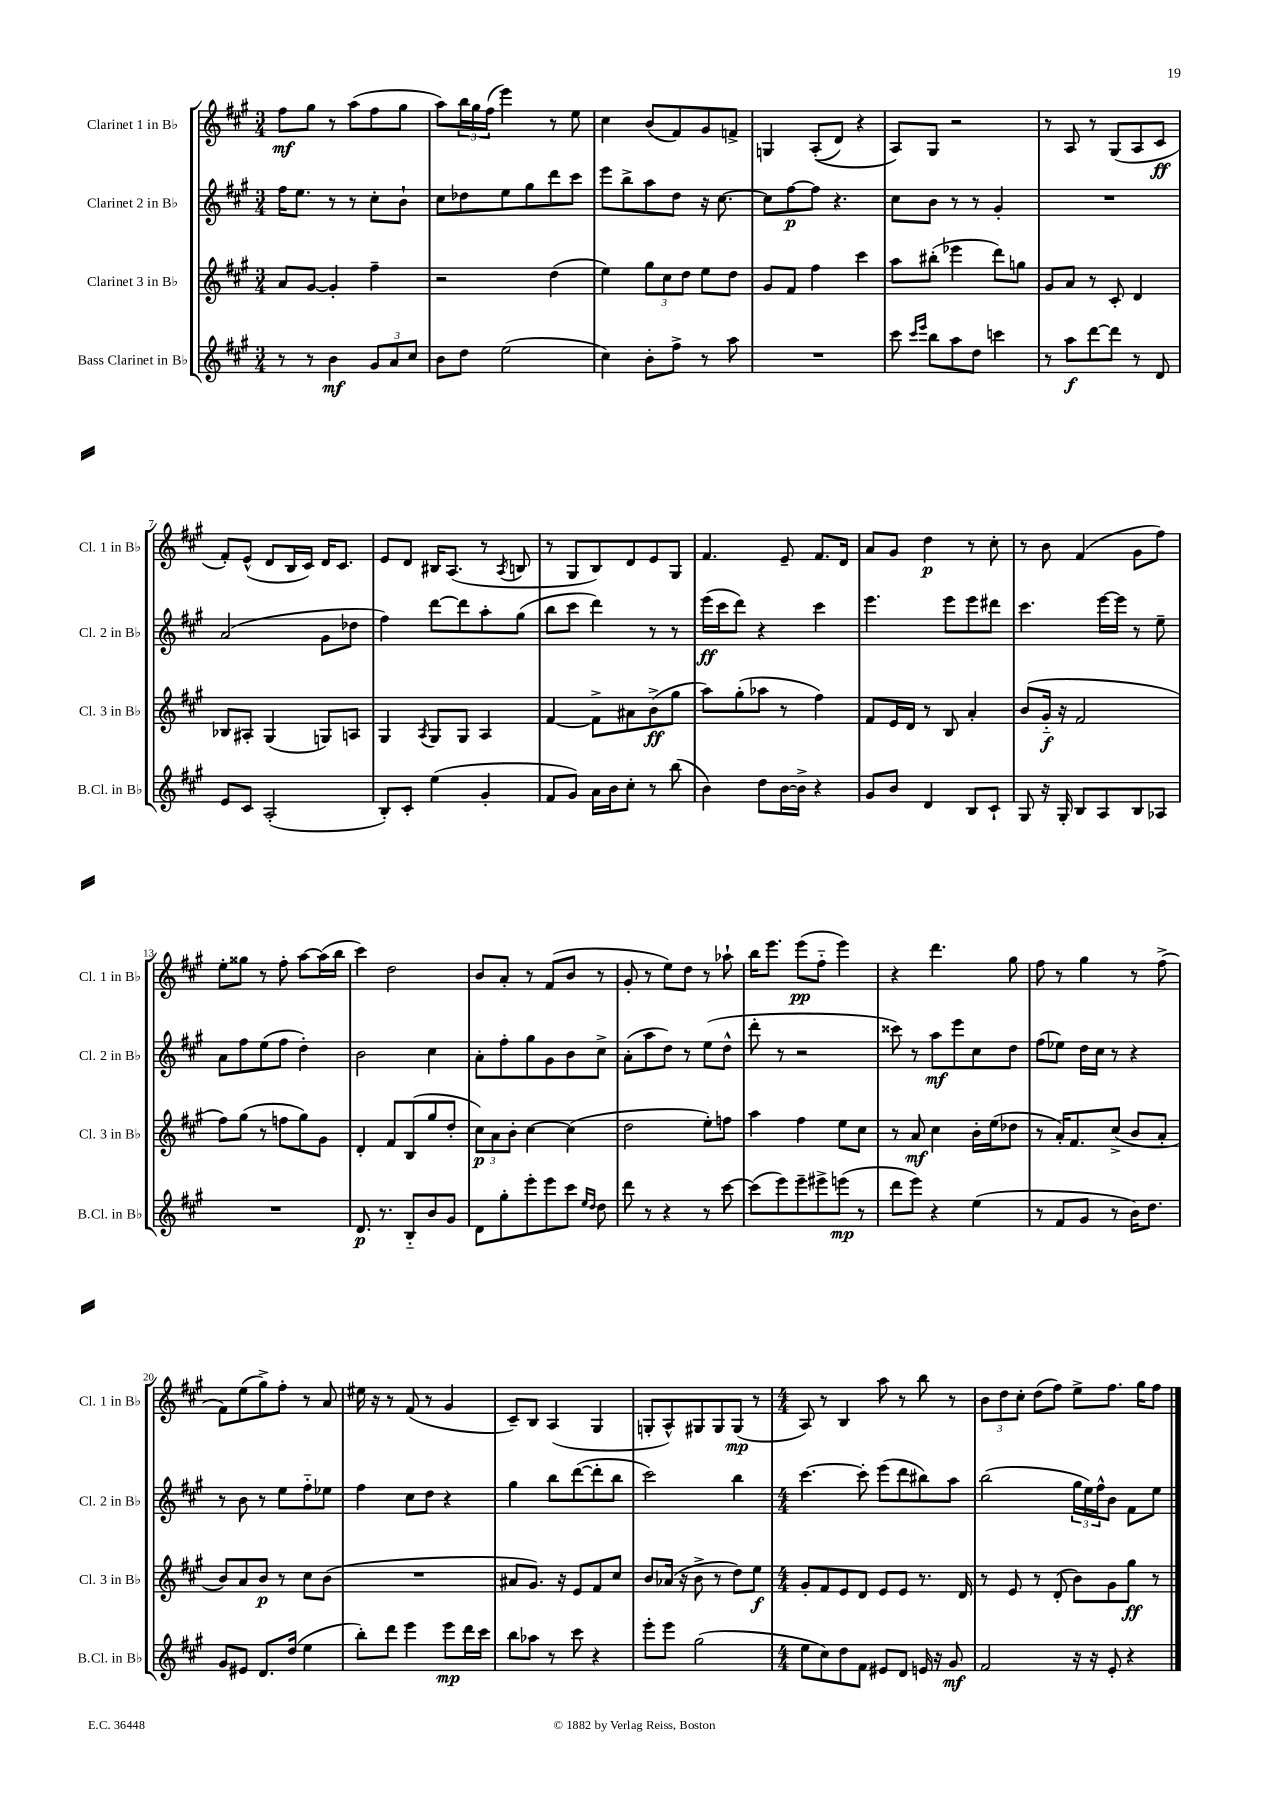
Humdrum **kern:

**kern	**kern	**kern	**kern
*staff4	*staff3	*staff2	*staff1
*clefG2	*clefG2	*clefG2	*clefG2
*k[f#c#g#]	*k[f#c#g#]	*k[f#c#g#]	*k[f#c#g#]
*M3/4	*M3/4	*M3/4	*M3/4
8r	8a/L	16ff#\LK	8ff#\L
.	.	8.ee\J	.
8r	[8g#/J	.	8gg#\J
4b\	4g#'/]	8r	8r
.	.	8r	(8aa\L
12g#/L	4ff#~\	8cc#'\L	8ff#\
12a/	.	.	.
.	.	8b`\J	8gg#\J
12cc#/J	.	.	.
=	=	=	=
8b\L	2r	8cc#\L	8aa\L)
8dd\J	.	8dd-\	24bb\L
.	.	.	24gg#\
.	.	.	(24ff#\JJ
(2ee\	.	8ee\	4eee\)
.	.	8gg#\	.
.	(4dd\	8ddd\	8r
.	.	8ccc#\J	8ee\
=	=	=	=
4cc#\)	4ee\)	8eee\L	4cc#\
.	.	8bb^\	.
8b'\L	12gg#\L	8aa\	(8b/L
.	12cc#\	.	.
8ff#^\J	.	8dd\J	8f#/)
.	12dd\J	.	.
8r	8ee\L	16r	8g#/
.	.	[8.cc#\	.
8aa\	8dd\J	.	8f^/J
=	=	=	=
2.r	8g#/L	8cc#\]L	4G/
.	8f#/J	[8ff#\	.
.	4ff#\	8ff#\]J	&((8A'/L
.	.	4.r	8d/J)
.	4ccc#\	.	4r
=	=	=	=
8ccc#\	8aa\L	8cc#\L	8A/L&)
16qqccc#/LL	.	.	.
16qqeee/JJ	.	.	.
8bb\L	(8bb#'\J	8b\J	8G#/J
8aa\	4eee-\	8r	2r
8dd\J	.	8r	.
4ccc\	8ddd\L)	4g#'/	.
.	8gg\J	.	.
=	=	=	=
8r	8g#/L	2.r	8r
8aa\L	8a/J	.	8A/
[8ddd\	8r	.	8r
8ddd\]J	8c#'/	.	(8G#/L
8r	4d/	.	8A/
8d/	.	.	8c#/J
=	=	=	=
8e/L	8B-/L	(2a/	8f#'/L)
8c#/J	8A#'/J	.	(8e^^/J
(2A'/	(4G#/	.	8d/L
.	.	.	16B/L
.	.	.	16c#/JJ)
.	8G/L)	8g#\L	16d/LK
.	.	.	8.c#/J
.	8A/J	8dd-\J	.
=	=	=	=
8B'/L)	4G#/	4ff#\)	8e/L
8c#'/J	.	.	8d/J
.	8qA/	.	.
(4ee\	8G#/L	[8ddd\L	16B#/LK
.	.	.	(8.A/J
.	8G#/J	8ddd\]	.
4g#'/	4A/	8aa'\	8r
.	.	.	8qA/
.	.	(8gg#\J	8B/
=	=	=	=
8f#/L	[4f#/	8bb\L	8r
8g#/J)	.	8ccc#\J	8G#/L
16a\LL	8f#^\]L	4ddd\)	8B/)
16b\J	.	.	.
8cc#'\J	8a#\	.	8d/
8r	(8b^\	8r	8e/
(8bb\	8gg#\J	8r	8G#/J
=	=	=	=
4b\)	8aa\L)	(16eee\LL	4.f#/
.	.	16ccc#\J	.
.	(8gg#'\	8ddd\J)	.
8dd\L	8aa-\J	4r	.
[16b\L	8r	.	8e~/
16b^\]JJ	.	.	.
4r	4ff#\)	4ccc#\	8.f#/L
.	.	.	16d/Jk
=	=	=	=
8g#/L	8f#/L	4.eee\	8a/L
8b/J	16e/L	.	8g#/J
.	16d/JJ	.	.
4d/	8r	.	4dd\
.	8B/	8eee\L	.
8B/L	4a'/	8eee\	8r
8c#`/J	.	8ddd#\J	8cc#'\
=	=	=	=
8G#/	(8b/L	4.ccc#\	8r
16r	16g#'~/Jk	.	8b\
16G#'/	16r	.	.
8B/L	2f#/	.	(4f#/
8A/	.	[16eee\LL	.
.	.	16eee\]JJ	.
8B/	.	8r	8g#\L
8A-/J	.	8ee~\	8ff#\J)
=	=	=	=
2.r	8ff#\L)	8a\L	8ee'\L
.	(8gg#\J	8ff#\	8gg##\J
.	8r	(8ee\	8r
.	8ff\L	8ff#\J	8ff#'\
.	8gg#\)	4dd'\)	[8aa\L
.	8g#\J	.	(16aa\]L
.	.	.	16bb\JJ
=	=	=	=
8.d/	4d'/	2b\	4ccc#\)
8.r	.	.	.
.	8f#/L	.	2dd\
8B'~/L	(8B/	.	.
8b/	8gg#/	4cc#\	.
8g#/J	8dd'/J	.	.
=	=	=	=
8d\L	12cc#\L)	8a'\L	8b/L
.	12a\	.	.
8gg#'\	.	8ff#'\	8a'/J
.	12b'\J	.	.
8eee'\	[4cc#\	8gg#\	8r
8eee\	.	8g#\	(8f#/L
8ccc#\J	(4cc#\]	8b\	8b/J
16qqee/LL	.	.	.
16qqdd/JJ	.	.	.
8dd\	.	8cc#^\J	8r
=	=	=	=
8ddd\	2dd\	(8a'\L	8g#'/
8r	.	8aa\	8r
4r	.	8dd\J)	8ee\L)
.	.	8r	8dd\J
8r	8ee'\L)	(8ee\L	8r
[8ccc#\	8ff\J	8dd^^\J	8aa-`\
=	=	=	=
(8ccc#\]L	4aa\	8ddd'\	16bb\LK
.	.	.	8.eee\J
8eee\)	.	8r	.
8eee~\	4ff#\	2r	(8eee\L
8eee#^\	.	.	8ff#'~\J
(8eee\J	8ee\L	.	4eee\)
8r	8cc#\J	.	.
=	=	=	=
8ddd\L	8r	8ccc##\)	4r
8eee\J)	8a/	8r	.
4r	4cc#\	8aa\L	4.ddd\
.	.	8eee\	.
(4ee\	16b'\LL	8cc#\	.
.	(16ee\J	.	.
.	8dd-\J	8dd\J	8gg#\
=	=	=	=
8r	8r	(8ff#\L	8ff#\
8f#/L	16a'/LK)	8ee-\J)	8r
.	8.f#/	.	.
8g#/J	.	16dd\LL	4gg#\
.	.	16cc#\JJ	.
8r	(8cc#^/J	8r	.
16b\LK)	8b/L	4r	8r
8.dd\J	.	.	.
.	8a'/J	.	(8ff#^\
=	=	=	=
8g#/L	8b/L)	8r	8f#\L)
8e#/J	8a/	8b\	(8ee\
8.d/L	8b/J	8r	8gg#^\)
.	8r	8ee\L	8ff#'\J
(16dd/Jk	.	.	.
4ee\	8cc#\L	8ff#'~\	8r
.	(8b\J	8ee-\J	8a/
=	=	=	=
8bb'\L)	2.r	4ff#\	16ee#\
.	.	.	16r
8ddd\J	.	.	8r
4eee\	.	8cc#\L	(8f#/
.	.	8dd\J	8r
8eee\L	.	4r	4g#/
16ddd\L	.	.	.
16ccc#\JJ	.	.	.
=	=	=	=
8bb\L	8a#/L	4gg#\	8c#~/L)
8aa-\J	8.g#/J)	.	8B/J
8r	.	8bb\L	(4A/
.	16r	.	.
8ccc#\	8e/L	([8ddd\	.
4r	8f#/	8ddd'\]	4G#/
.	8cc#/J	8bb\J	.
=	=	=	=
8eee'\L	8b/L	2ccc#\)	8G'/L
8eee\J	(16a-/Jk	.	8A^^/)
.	16r	.	.
(2gg#\	8b^\	.	8G#/
.	8r	.	8G#/
.	8dd\L)	4bb\	(8G#/J
.	8ee\J	.	8r
=	=	=	=
*M4/4	*M4/4	*M4/4	*M4/4
8ee\L	8g#'/L	[4.ccc#\	8A/)
8cc#\)	8f#/	.	8r
8dd\	8e/	.	4B/
8f#\J	8d/J	8ccc#'\]	.
8e#/L	8e/L	(8eee\L	8aa\
8d/J	8e/J	8ddd\	8r
16e/	8.r	8bb#\)	8bb\
16r	.	.	.
8g#/	.	8aa\J	8r
.	16d/	.	.
=	=	=	=
2f#/	8r	(2bb\	12b\L
.	.	.	12dd\
.	8e/	.	.
.	.	.	12cc#'\J
.	8r	.	(8dd\L
.	(8d'/	.	8ff#\J)
16r	8b\L)	24gg#\LL	8ee^\L
.	.	24ee\)	.
16r	.	.	.
.	.	24ff#^^\J	.
8e'/	8g#\	8b\J	8.ff#\J
4r	8gg#\J	8f#\L	.
.	.	.	16gg#\LK
.	8r	8ee\J	8ff#\J
==	==	==	==
*-	*-	*-	*-
